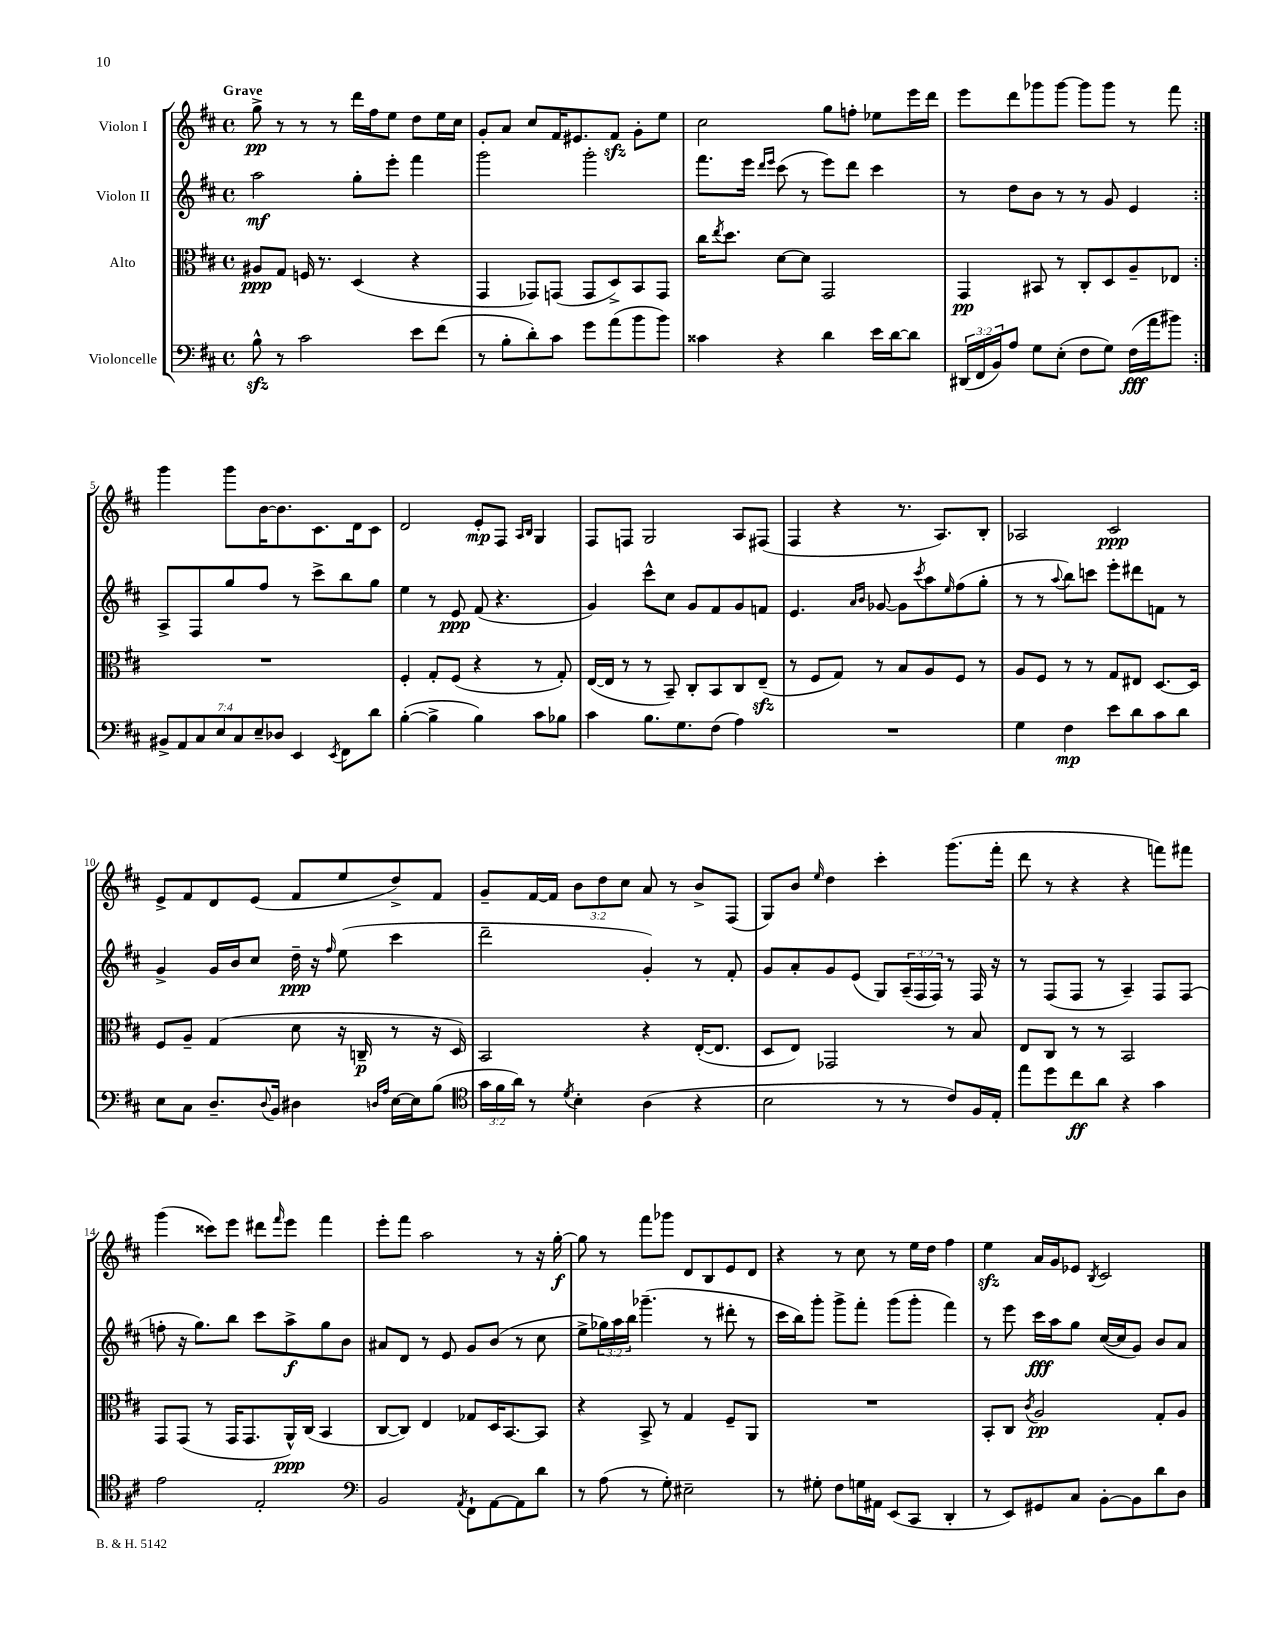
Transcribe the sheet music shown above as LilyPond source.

<<
\new StaffGroup <<
\new Staff = "s0" \with { instrumentName = "Violon I" } {
    \clef treble \key d \major \defaultTimeSignature \time 4/4 \override Staff.TupletNumber.text = #tuplet-number::calc-fraction-text \tempo "Grave"
    \repeat volta 2 { g''8->\pp r8 r8 r8 d'''16 fis''16 e''8 d''8 e''16 cis''16 |
    g'8-. a'8 cis''8 fis'16 eis'8. fis'8\sfz g'8-. e''8 |
    cis''2 g''8 f''8-. ees''8 e'''16 d'''16 |
    e'''8 d'''8 ges'''8 ges'''8~ ges'''8 ges'''8 r8 fis'''8 | }
    g'''4 g'''8 b'16~ b'8. cis'8. d'16 cis'8 |
    d'2 e'8-.\mp fis8 \grace { a16 b16 } g4 |
    fis8 f8 g2 a8 fis8( |
    fis4 r4 r8. a8.) b8-. |
    aes2 cis'2\ppp |
    e'8-> fis'8 d'8 e'8( fis'8 e''8 d''8->) fis'8 |
    g'8-- fis'16~ fis'16 \tuplet 3/2 { b'8 d''8 cis''8 } a'8 r8 b'8-> fis8( |
    g8) b'8 \grace { e''16 } d''4 cis'''4-. g'''8.( fis'''16-. |
    d'''8 r8 r4 r4 f'''8) fis'''8 |
    g'''4( cisis'''8) e'''8 dis'''8 \grace { fis'''16 } e'''8 fis'''4 |
    e'''8-. fis'''8 a''2 r8 r16 g''16~-.\f |
    g''8 r8 fis'''8 ges'''8 d'8 b8 e'8 d'8 |
    r4 r8 cis''8 r8 e''16 d''16 fis''4 |
    e''4\sfz a'16 g'16 ees'8 \acciaccatura { b8 } cis'2 \bar "|." |
}
\new Staff = "s1" \with { instrumentName = "Violon II" } {
    \clef treble \key d \major \defaultTimeSignature \time 4/4 \override Staff.TupletNumber.text = #tuplet-number::calc-fraction-text
    \repeat volta 2 { a''2\mf g''8-. e'''8-. fis'''4 |
    g'''2 g'''2-. |
    fis'''8. e'''16 \grace { d'''16 e'''16 } cis'''8( r8 e'''8) d'''8 cis'''4 |
    r8 d''8 b'8 r8 r8 g'8 e'4 | }
    a8-> fis8 g''8 fis''8 r8 cis'''8-> b''8 g''8 |
    e''4 r8 e'8\ppp fis'8( r4. |
    g'4) cis'''8-^ cis''8 g'8 fis'8 g'8 f'8 |
    e'4. \grace { a'16 b'16 } ges'8~ ges'8 \acciaccatura { cis'''8 } a''8 \grace { e''16 } fis''8( g''8-. |
    r8 r8 \appoggiatura { a''8 } b''8) c'''8 e'''8-. dis'''8 f'8 r8 |
    g'4-> g'16 b'16 cis''8 d''16--\ppp r16 \grace { fis''16 } e''8( cis'''4 |
    d'''2-- g'4-.) r8 fis'8-. |
    g'8 a'8-. g'8 e'8( g8) \tuplet 3/2 { a16--( fis16 fis16) } r8 fis16 r16 |
    r8 fis8( fis8 r8 a4--) fis8 fis8( |
    f''8-. r16 g''8.) b''8 cis'''8 a''8->\f g''8 b'8 |
    ais'8 d'8 r8 e'8 g'8 b'8( r8 cis''8 |
    e''8-> \tuplet 3/2 { ges''16) a''16 b''16 } ges'''4.--( r8 dis'''8-. r8 |
    cis'''16 b''16) g'''8-. g'''8-> fis'''8-. g'''8( g'''8-. fis'''4) |
    r8 e'''8 cis'''16\fff a''16 g''8 cis''16~( cis''16 g'8) b'8 a'8 \bar "|." |
}
\new Staff = "s2" \with { instrumentName = "Alto" } {
    \clef alto \key d \major \defaultTimeSignature \time 4/4
    \repeat volta 2 { ais8\ppp g8 f16 r8. d4( r4 |
    g,4 ges,8) g,8( g,8 d8->) b,8 g,8 |
    cis''16 \acciaccatura { e''8 } d''8. d'8~ d'8 g,2 |
    g,4\pp bis,8 r8 cis8-. d8 a8-- ees8 | }
    R1 |
    fis4-. g8-. fis8( r4 r8 g8-.) |
    e16~( e16 r8 r8 b,8--) cis8-. b,8 cis8 e8--\sfz( |
    r8 fis8 g8) r8 b8 a8 fis8 r8 |
    a8 fis8 r8 r8 g8 eis8 d8.~ d16 |
    fis8 a8-- g4( d'8 r16 c16--\p r8 r16 d16) |
    b,2 r4 e16~-.( e8. |
    d8 e8) ges,2 r8 b8 |
    e8 cis8 r8 r8 b,2 |
    g,8 g,8( r8 g,16 g,8. a,16-^\ppp) cis16( b,4 |
    cis8~ cis8) e4 ges8 d16 b,8.~ b,8 |
    r4 b,8-> r8 g4 fis8-- a,8 |
    R1 |
    b,8-. cis8 \acciaccatura { cis'8 } a2\pp g8-. a8 \bar "|." |
}
\new Staff = "s3" \with { instrumentName = "Violoncelle" } {
    \clef bass \key d \major \defaultTimeSignature \time 4/4 \override Staff.TupletNumber.text = #tuplet-number::calc-fraction-text
    \repeat volta 2 { b8-^\sfz r8 cis'2 e'8 fis'8( |
    r8 b8-. d'8-.) cis'8 g'8 a'8( b'8 b'8) |
    cisis'4 r4 d'4 e'16 d'16~ d'8 |
    \tuplet 3/2 { dis,16( fis,16 b,16) } a8 g8 e8-.( fis8 g8) fis16\fff( a'16 bis'8) | }
    \tuplet 7/4 { bis,8-> a,8 cis8 e8 cis8 e8-- des8 } e,4 \acciaccatura { e,8 } fis,8 d'8 |
    b4~-.( b4-> b4) cis'8 bes8 |
    cis'4 b8. g8. fis8( a4) |
    R1 |
    g4 fis4\mp e'8 d'8 cis'8 d'8 |
    e8 cis8 d8.-- \appoggiatura { d8 } b,16 dis4 \grace { d16 a16 } e16~ e16 b8( |
    \clef tenor \tuplet 3/2 { g'16 fis'16 a'16) } r8 \acciaccatura { d'8 } b4-. a4( r4 |
    b2 r8 r8 cis'8) fis16 e16-. |
    e''8 d''8 cis''8\ff a'8 r4 g'4 |
    e'2 e2-. |
    \clef bass b,2 \acciaccatura { a,8 } fis,8-! a,8~ a,8 d'8 |
    r8 a8( r8 g8-.) eis2-- |
    r8 gis8-. fis8 g16 ais,16 e,8( cis,8 d,4-. |
    r8 e,8) gis,8 cis8 b,8~-. b,8 d'8 d8 \bar "|." |
}
>>
>>
